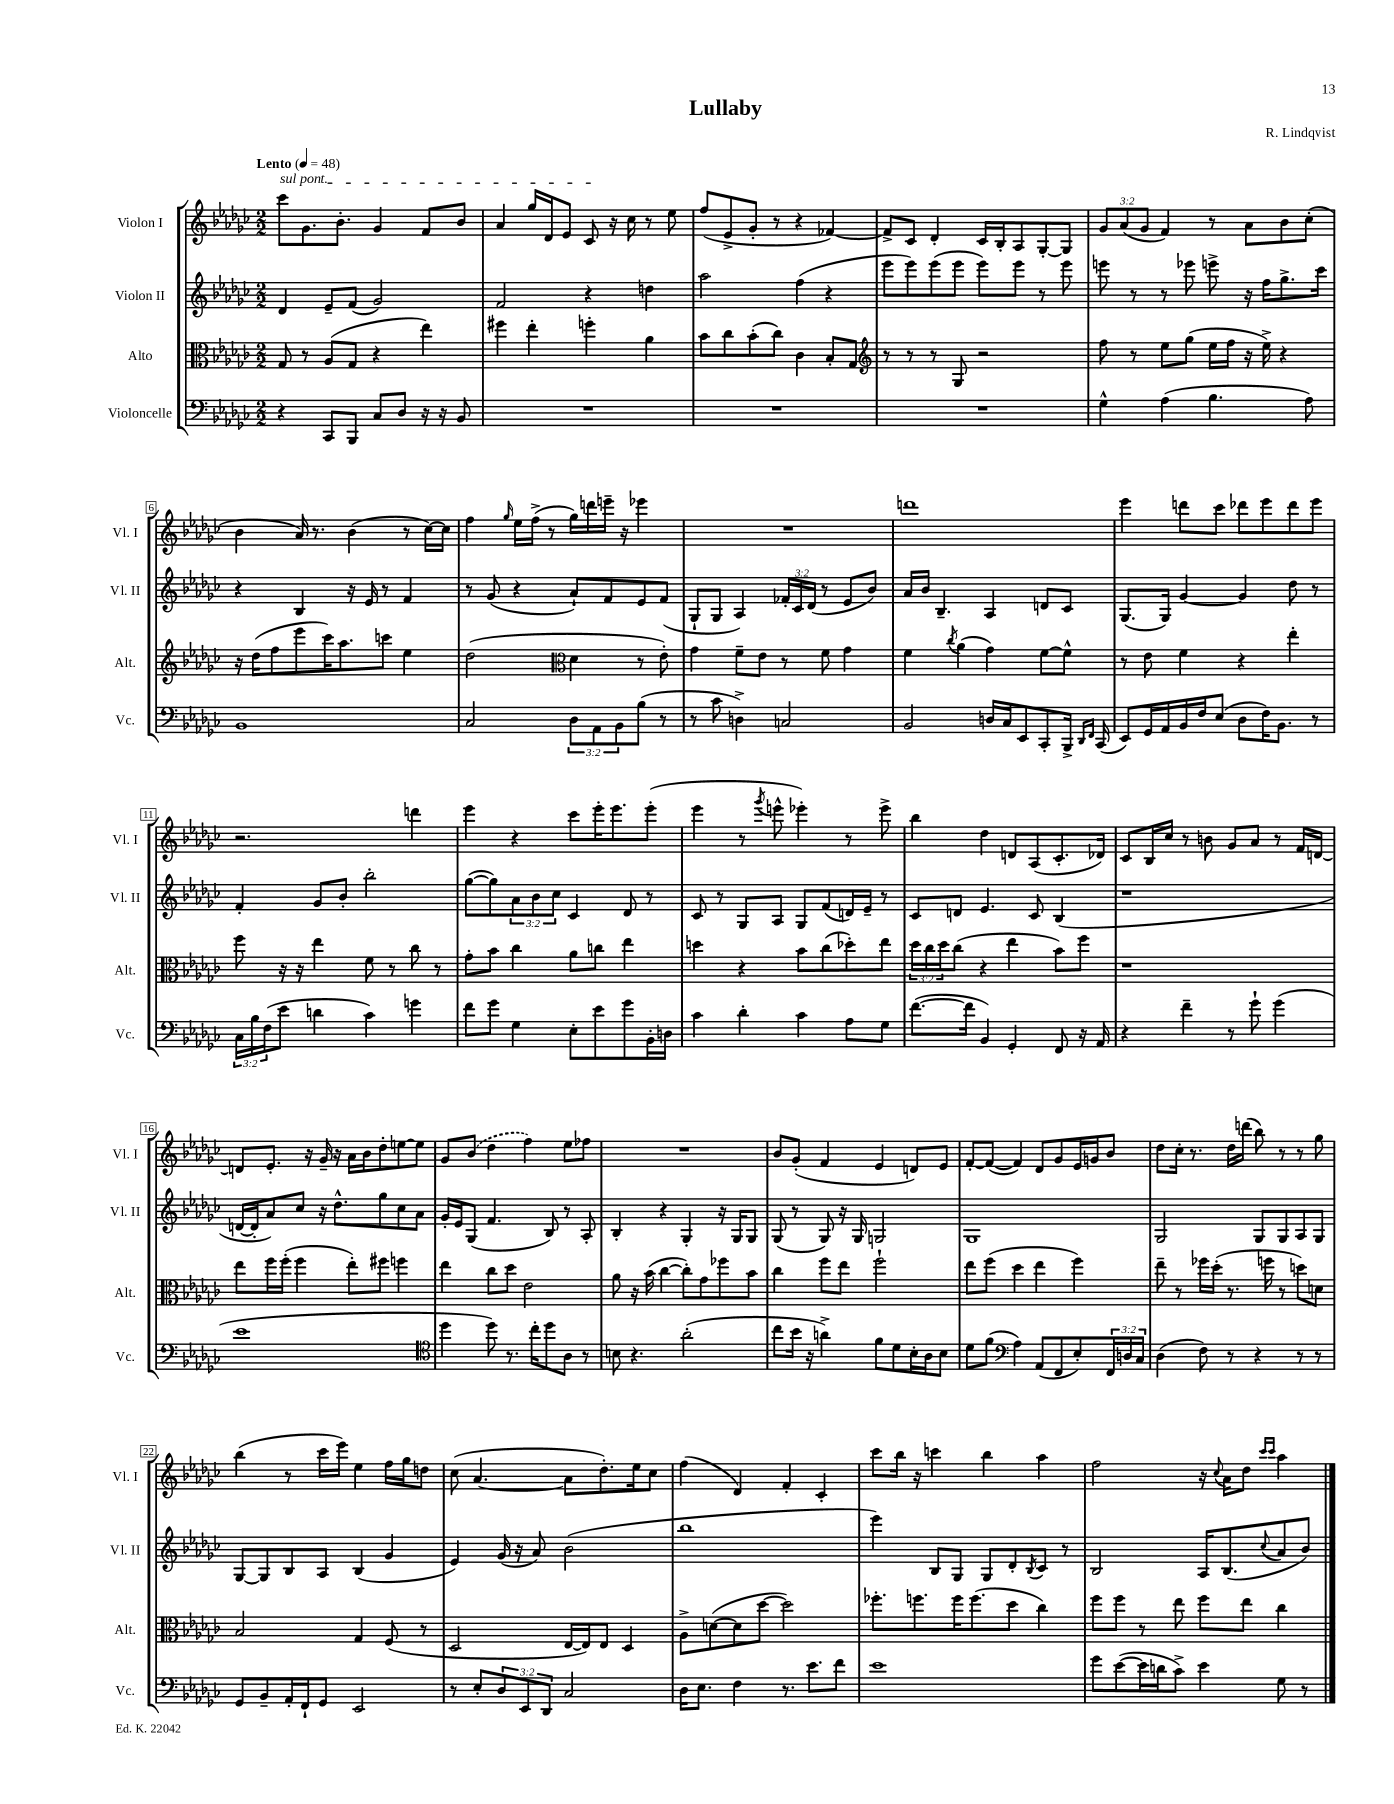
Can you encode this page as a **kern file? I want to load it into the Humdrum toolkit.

**kern	**kern	**kern	**kern
*staff4	*staff3	*staff2	*staff1
*clefF4	*clefC3	*clefG2	*clefG2
*k[b-e-a-d-g-c-]	*k[b-e-a-d-g-c-]	*k[b-e-a-d-g-c-]	*k[b-e-a-d-g-c-]
*M2/2	*M2/2	*M2/2	*M2/2
*MM48	*MM48	*MM48	*MM48
4r	8G-	4d-	8ccc-
.	8r	.	8.g-
8CC-	(8A-	8e-~	.
.	.	.	8.b-'
8BBB-	8G-	(8f	.
8C-	4r	2g-)	4g-
8D-	.	.	.
16r	4ee-)	.	8f
16r	.	.	.
8BB-	.	.	8b-
=	=	=	=
1r	4ff#	2f	4a-
.	4ee-'	.	16gg-
.	.	.	16d-
.	.	.	8e-
.	4ff'	4r	8c-
.	.	.	16r
.	.	.	16cc-
.	4a-	4dd	8r
.	.	.	8ee-
=	=	=	=
1r	8b-	2aa-	(8ff
.	8cc-	.	8e-^
.	(8b-'	.	8g-'
.	8cc-)	.	8r
.	4c-	(4ff	4r
.	8B-'	4r	[4f-)
.	8G-	.	.
=	=	=	=
*	*clefG2	*	*
1r	8r	8eee-	8f-^]
.	8r	8eee-)	8c-
.	8r	(8eee-	4d-'
.	8G-	8eee-	.
.	2r	8eee-)	16c-
.	.	.	16B-'
.	.	8eee-	8A-
.	.	8r	[8G-'
.	.	8eee-	8G-]
=	=	=	=
4G-^^	8ff	8eee	12g-
.	.	.	(12a-
.	8r	8r	.
.	.	.	12g-
(4A-	8ee-	8r	4f)
.	(8gg-	8eee-	.
4.B-	16ee-	8eee^	8r
.	16ff	.	.
.	16r	16r	8a-
.	16ee-^)	16ff	.
.	4r	8.gg-^	8b-
8A-)	.	.	(8cc-'
.	.	16ccc-	.
=	=	=	=
1BB-	16r	4r	4b-
.	(16dd-	.	.
.	8ff	.	.
.	8eee-	4B-	16a-)
.	.	.	8.r
.	16ccc-)	.	.
.	8.aa-	.	.
.	.	16r	(4b-
.	.	16e-	.
.	8ccc	8r	.
.	4ee-	4f	8r
.	.	.	[16cc-)
.	.	.	16cc-]
=	=	=	=
2C-	(2dd-	8r	4ff
.	.	(8g-	.
.	.	.	16qqgg-
.	.	4r	16ee-
.	.	.	(16ff^
.	.	.	8r
*	*clefC3	*	*
12D-	4d-	8a-`)	16gg-)
.	.	.	16ddd
12AA-	.	.	.
.	.	8f	16eee~
12BB-	.	.	.
.	.	.	16r
(8B-	8r	8e-	4eee-
8r	8e-')	(8f	.
=	=	=	=
8r	4g-	8G-`	1r
8c-	.	8G-	.
4D^)	8f~	4A-)	.
.	8e-	.	.
2C	8r	24f-'	.
.	.	24c-	.
.	.	(24d-	.
.	8f	8r	.
.	4g-	8e-	.
.	.	8b-)	.
=	=	=	=
2BB-	4f	16a-	1ddd
.	.	16b-	.
.	.	4.B-~	.
.	8qcc-	.	.
.	(4a-	.	.
16D	4g-)	4A-	.
16C-	.	.	.
8EE-	.	.	.
8CC-'	[8f	8d	.
16BBB-^	8f^^]	8c-	.
16qqDD-	.	.	.
16qqFF	.	.	.
(16CC-	.	.	.
=	=	=	=
8EE-)	8r	(8.G-	4eee-
16GG-	8e-	.	.
16AA-	.	16G-)	.
16BB-	4f	[4g-	8ddd
16F	.	.	.
(8E-	.	.	8ccc-
8D-	4r	4g-]	8ddd-
16F)	.	.	8eee-
8.BB-	.	.	.
.	4ee-'	8dd-	8ddd-
8r	.	8r	8eee-
=	=	=	=
24C-	8ff	4f'	2.r
24B-	.	.	.
(24F	.	.	.
8e-	16r	.	.
.	16r	.	.
4d	4ee-	8g-	.
.	.	8b-'	.
4c-)	8f	2bb-'	.
.	8r	.	.
4g	8cc-	.	4ddd
.	8r	.	.
=	=	=	=
8f	8g-'	([8gg-	4eee-
8g-	8b-	8gg-])	.
4G-	4cc-	12a-	4r
.	.	12b-	.
.	.	12cc-	.
8E-'	8a-	4c-	8ccc-
8e-	8cc	.	16eee-'
.	.	.	8.eee-
8g-	4ee-	8d-	.
16BB-'	.	8r	(8eee-'
16D	.	.	.
=	=	=	=
4c-	4dd	8c-	4eee-
.	.	8r	.
4d-'	4r	8G-	8r
.	.	.	8qggg-
.	.	8A-	8eee^^
4c-	8b-	8G-	4eee-')
.	(8cc-	(8f	.
8A-	8dd-')	16d)	8r
.	.	16e-~	.
8G-	8ee-	8r	8eee-^
=	=	=	=
([8.f	24dd-	8c-	4bb-
.	24cc-	.	.
.	24dd-	.	.
.	(8cc-	8d	.
16f]	.	.	.
4BB-)	4r	4.e-	4dd-
4GG-'	4ee-	.	8d
.	.	8c-	(8A-
8FF	8b-)	(4B-	8.c-'
16r	8ff	.	.
16AA-	.	.	16d-)
=	=	=	=
4r	1r	1r	8c-
.	.	.	16B-
.	.	.	16cc-
4f~	.	.	8r
.	.	.	8b
8r	.	.	8g-
8g-`	.	.	8a-
(4g-	.	.	8r
.	.	.	16f
.	.	.	[16d
=	=	=	=
1e-	8ee-	[16d	8d]
.	.	16d']	.
.	16ff	8a-)	8.e-'
.	(16ff'	.	.
.	4ff	8cc-	.
.	.	.	16r
.	.	16r	16g-~
.	.	8.dd-^^	16r
.	8ee-')	.	16a-
.	.	.	16b-
.	8ff#	8gg-	8dd-'
.	4ff	8cc-	[8ee
.	.	8a-	8ee]
=	=	=	=
*clefC4	*	*	*
4dd-	4ee-	16g-'	8g-
.	.	16e-	.
.	.	(8G-	(8b-
8dd-)	8cc-	4.f	4dd-
8.r	8dd-	.	.
.	2e-	.	4ff)
16cc-'	.	.	.
8dd-	.	8B-)	.
8A-	.	8r	8ee-
8r	.	8A-'	8ff-
=	=	=	=
8B	8a-	4B-'	1r
4.r	16r	.	.
.	(16b-	.	.
.	[4cc-	4r	.
(2a-'	8cc-'])	4G-'	.
.	8g-	.	.
.	8ff-	16r	.
.	.	16G-	.
.	8b-	8G-	.
=	=	=	=
8cc-	4cc-	(8G-	8b-
16b-	.	8r	(8g-'
16r	.	.	.
4a^)	8ff	8G-)	4f
.	8ee-	16r	.
.	.	16G-	.
8f	2ff`	2G	4e-
8d-	.	.	.
16B-'	.	.	8d)
16A-	.	.	.
8B-	.	.	8e-
=	=	=	=
8d-	8ee-	1G-	[8f'
(8f	(8ff	.	(8f_
*clefF4	*	*	*
4A-)	4dd-	.	4f])
(8AA-	4ee-	.	8d-
8FF	.	.	8g-
8E-')	4ff)	.	16e-
.	.	.	16g
24FF	.	.	8b-
24D	.	.	.
24C-	.	.	.
=	=	=	=
(4D-	8ee-~	2G-	8dd-
.	8r	.	16cc-'
.	.	.	8.r
8F)	16ff-	.	.
.	(16dd-'	.	.
8r	8.r	.	16dd-
.	.	.	(16ddd
4r	.	8G-	8bb-)
.	16ff	.	.
.	8r	8G-	8r
8r	8dd)	8A-	8r
8r	8d	8G-	8gg-
=	=	=	=
8GG-	2B-	[8G-	(4bb-
8BB-~	.	8G-]	.
16AA-'	.	8B-	8r
16FF`	.	.	.
8GG-	.	8A-	16ccc-
.	.	.	16eee-)
2EE-	4G-	(4B-	4ee-
.	(8F	4g-	16ff
.	.	.	16gg-
.	8r	.	8dd
=	=	=	=
8r	2D-	4e-)	(8cc-
8E-'	.	.	[4.a-
12D-	.	(16g-	.
.	.	16r	.
12EE-	.	.	.
.	.	8a-)	.
12DD-	.	.	.
2C-	[16E-	(2b-	8a-]
.	16E-])	.	.
.	8E-	.	8.dd-')
.	4D-	.	.
.	.	.	16ee-
.	.	.	8cc-
=	=	=	=
16D-	8A-^	1bb-	(4ff
8.E-	.	.	.
.	([8d	.	.
4F	8d]	.	4d-)
.	[8dd-	.	.
8.r	2dd-])	.	4f'
8.e-	.	.	.
.	.	.	4c-'
8f	.	.	.
=	=	=	=
1e-	8.ff-'	4eee-)	8ccc-
.	.	.	16bb-
.	8.ff	.	16r
.	.	8B-	4ccc
.	16ff	8G-	.
.	(8.ff	.	.
.	.	8G-	4bb-
.	8dd-	8d-'	.
.	.	8qB-	.
.	4cc-)	8c-	4aa-
.	.	8r	.
=	=	=	=
8g-	8ff	2B-	2ff
([8e-	8ff	.	.
16e-]	8r	.	.
16d	.	.	.
8c-^)	8ee-	.	.
4e-	8ff	16A-	16r
.	.	.	8qqcc-
.	.	(8.B-	16a-
.	8ee-	.	8dd-
.	.	.	16qqccc-
.	.	8qqcc-	16qqccc-
8G-	4cc-	8a-	4aa-
8r	.	8b-)	.
==	==	==	==
*-	*-	*-	*-
